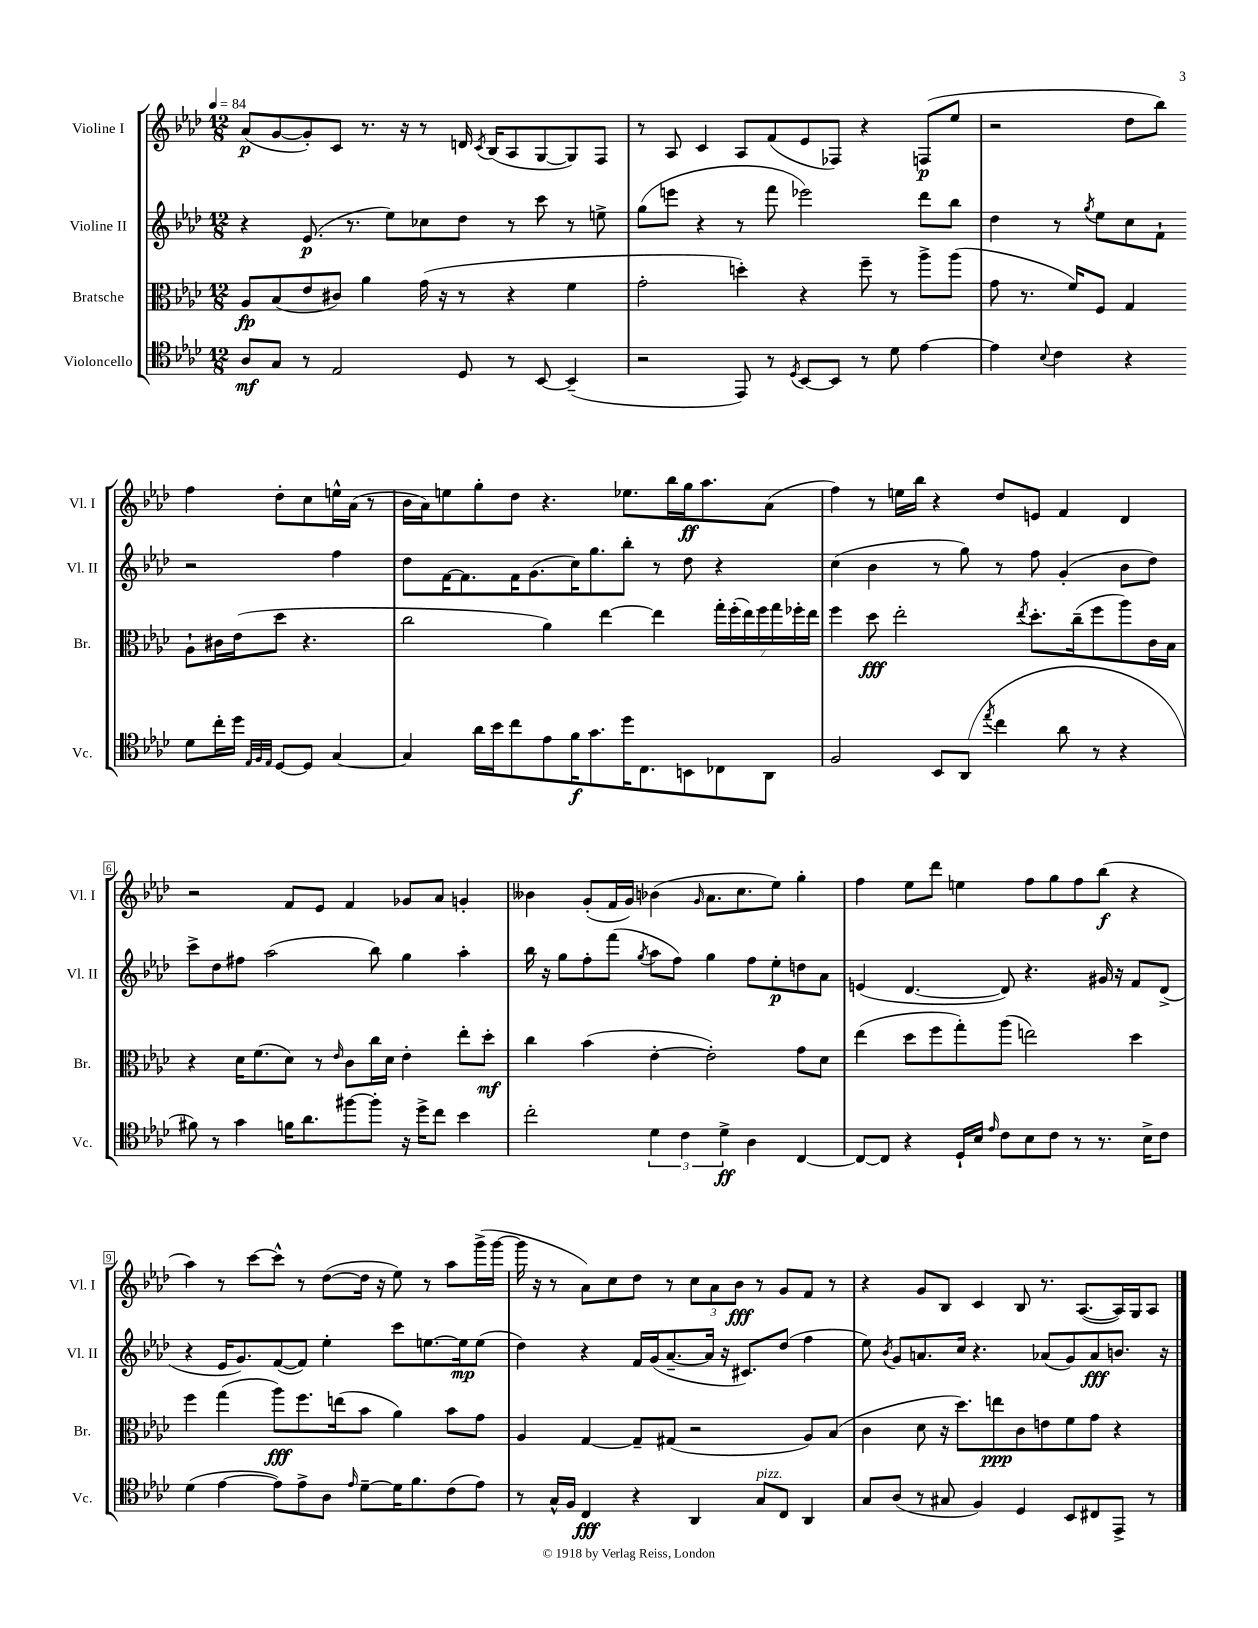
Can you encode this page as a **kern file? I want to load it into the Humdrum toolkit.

**kern	**kern	**kern	**kern
*staff4	*staff3	*staff2	*staff1
*clefC4	*clefC3	*clefG2	*clefG2
*k[b-e-a-d-]	*k[b-e-a-d-]	*k[b-e-a-d-]	*k[b-e-a-d-]
*M12/8	*M12/8	*M12/8	*M12/8
*MM84	*MM84	*MM84	*MM84
8A-	8A-	4r	(8a-
8G	(8B-	.	[8g
8r	8e-	(8.e-	8g'])
2E-	8c#)	.	8c
.	.	8.r	.
.	4a-	.	8.r
.	.	8ee-)	.
.	.	.	16r
.	(16g	8cc-	8r
.	16r	.	.
8D-	8r	8dd-	16d
.	.	.	8qc
.	.	.	(16B-
8r	4r	8r	8A-
[8BB-	.	8ccc	[8G
(4BB-~]	4f	8r	8G])
.	.	8ee^	8F
=	=	=	=
2r	2g'	(8gg	8r
.	.	8eee	8A-
.	.	4r	4c
8EE-)	4dd')	8r	8A-
8r	.	8fff	(8f
8qD-	.	.	.
[8BB-	4r	2eee-)	8e-
8BB-]	.	.	8F-)
8r	8ff~	.	4r
8d-	8r	.	.
[4e-	8aa-^	8ddd-	(8F
.	(8aa-	8bb-	8ee-
=	=	=	=
4e-]	8g	4dd-	2r
.	8.r	.	.
8qqB-	.	.	.
4c	.	8r	.
.	16f)	.	.
.	.	8qgg	.
.	8F	8ee-	.
4r	4G	8cc	8dd-
.	.	8f`	8bb-)
8d-	8A-`	2r	4ff
16cc'	16c#	.	.
16dd-	(16e-	.	.
32qqE-	.	.	.
32qqF	.	.	.
32qqE-	.	.	.
[8D-	8dd-	.	8dd-'
8D-]	4.r	.	8cc
[4G	.	4ff	16ee^^
.	.	.	(16a-
.	.	.	8r
=	=	=	=
4G]	2cc	8dd-	16b-
.	.	.	16a-)
.	.	[16f	8ee
.	.	8.f]	.
16a-	.	.	8gg'
16b-	.	.	.
8cc	.	16f	8dd-
.	.	(8.g	.
8e-	4a-)	.	4.r
16f	.	16cc)	.
8.g	.	8.gg	.
.	[4ee-	.	.
16dd-	.	8bb-'	8.ee-
8.C	.	.	.
.	4ee-]	8r	.
.	.	.	16bb-
8BB	.	8dd-	16gg
.	.	.	8.aa-
8C-	28gg'	4r	.
.	(28ff'	.	.
.	28ee-)	.	.
.	28ff	.	.
8AA-	.	.	(8a-
.	28gg	.	.
.	28ff-'	.	.
.	28ee-	.	.
=	=	=	=
2F	4ff	(4cc	4ff)
.	8dd-	4b-	8r
.	2ee-'	.	16ee
.	.	.	16bb-
8BB-	.	8r	4r
(8AA-	.	8gg)	.
8qee-	.	.	.
4cc	.	8r	8dd-
.	8qee-	.	.
.	8.dd-'	8ff	8e
8a-	.	(4g'	4f
.	(16cc~	.	.
8r	8ff	.	.
4r	8aa-)	8b-	4d-
.	16c	8dd-)	.
.	16B-	.	.
=	=	=	=
8f#)	4r	8ccc^	2r
8r	.	8dd-	.
4g	16d-	8ff#	.
.	(8.f	.	.
.	.	(2aa-	.
16f	8d-)	.	8f
8.a-	.	.	.
.	8r	.	8e-
.	16qqe-	.	.
[8ff#	8c	.	4f
8ff#']	16cc	8bb-)	.
.	16d-	.	.
16r	4e-'	4gg	8g-
16dd-^	.	.	.
8cc	.	.	8a-
4b-	8ee-'	4aa-'	4g'
.	8dd-'	.	.
=	=	=	=
2cc'	4cc	16bb-	4b--
.	.	16r	.
.	.	8gg	.
.	(4b-	8ff'	(8g'
.	.	(8fff	16f
.	.	.	16g)
.	.	8qgg	.
6d-	[4e-'	8aa-	(4b-
.	.	8ff)	.
6c	.	.	.
.	.	.	16qqg
.	2e-'])	4gg	8.a-
6d-^	.	.	.
.	.	.	8.cc
4A-	.	8ff	.
.	.	8ee-'	8ee-)
[4C	8g	8dd	4gg'
.	8d-	8a-	.
=	=	=	=
8C_	(4ee-	(4e	4ff
8C]	.	.	.
4r	8dd-	[4.d-	8ee-
.	8ff	.	8ddd-
16D-`	8gg')	.	4ee
16B-	.	.	.
16qqe-	.	.	.
8c	(8aa-	8d-])	.
8B-	2ee)	4.r	8ff
8c	.	.	8gg
8r	.	.	8ff
8.r	.	16g#	(8bb-
.	.	16r	.
.	4dd-	8f	4r
16B-^	.	.	.
8c	.	(8d-^	.
=	=	=	=
(4d-	4ff	4r	4aa-)
[4e-	(4gg	16e-	8r
.	.	8.g)	.
.	.	.	[8ccc
8e-])	8aa-)	([8f	8ccc^^]
8e-^	8.ff	8f])	8r
8A-	.	4ee-'	([8dd-
.	(16ee	.	.
16qqe-	.	.	.
[8d-~	8b-	.	16dd-]
.	.	.	16r
16d-]	4a-)	8ccc	8ee-)
8.f	.	.	.
.	.	[8.ee	8r
(8c	8b-	.	8aa-
.	.	16ee]	.
8e-)	8g	(8ee	(16ggg^
.	.	.	[16ggg
=	=	=	=
8r	4A-	4dd-)	16ggg]
.	.	.	16r
16G^^	.	.	8r
16F	.	.	.
4C	[4G	4r	8a-)
.	.	.	8cc
4r	8G~]	16f	8dd-
.	.	(16g	.
.	(8G#	[8.a-~	8r
4AA-	2r	.	12cc
.	.	16a-]	.
.	.	.	12a-
.	.	16r	.
.	.	.	12b-
.	.	8.c#)	.
8G	.	.	8r
8C	.	(8dd-	8g
4AA-	8A-)	4ff	8f
.	(8B-	.	8r
=	=	=	=
8G	4c	8ee-)	4r
.	.	8qb-	.
(8A-	.	8g	.
8r	8d-	8.a	8g
8G#	16r	.	8B-
.	8.dd-)	16cc	.
4F)	.	4.r	4c
.	8ee	.	.
4D-	8c	.	8B-
.	8e	(8a-	8.r
8BB-	8f	8g)	.
.	.	.	([8.A-
8C#	8g	8a-	.
8EE-^	4r	8.b	16A-])
.	.	.	16G
8r	.	.	8A-
.	.	16r	.
==	==	==	==
*-	*-	*-	*-
